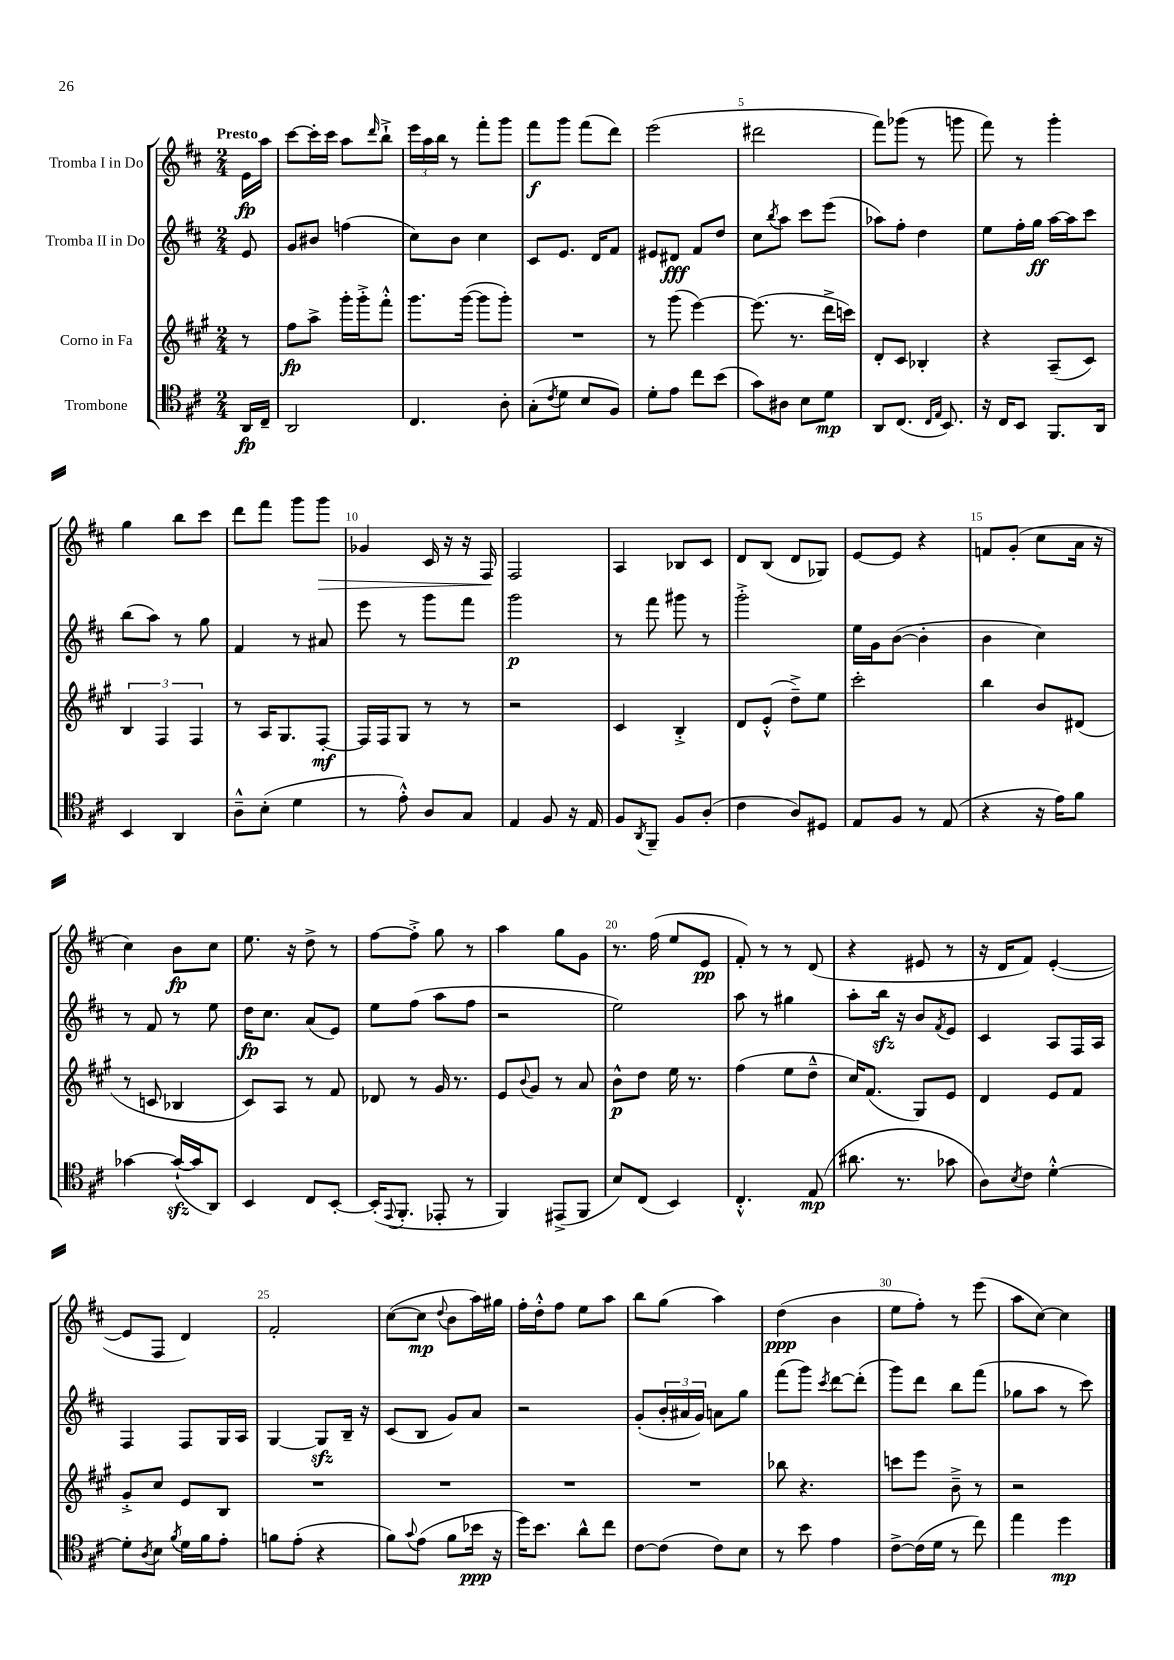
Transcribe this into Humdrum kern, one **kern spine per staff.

**kern	**kern	**kern	**kern
*staff4	*staff3	*staff2	*staff1
*clefC4	*clefG2	*clefG2	*clefG2
*k[f#c#]	*k[f#c#g#]	*k[f#c#]	*k[f#c#]
*M2/4	*M2/4	*M2/4	*M2/4
16AA	8r	8e	16e
16C#~	.	.	16aa
=	=	=	=
2AA	8ff#	8g	[8ccc#
.	8aa^	8b#	16ccc#']
.	.	.	16ccc#
.	16ggg#'	(4ff	8aa
.	16ggg#'^	.	.
.	.	.	16qqddd
.	8fff#'^^	.	8bb`^
=	=	=	=
4.C#	8.ggg#	8cc#)	24eee
.	.	.	24aa
.	.	.	24bb
.	.	8b	8r
.	([16ggg#	.	.
.	8ggg#]	4cc#	8fff#'
8A'	8ggg#')	.	8ggg
=	=	=	=
(8G'	2r	8c#	8fff#
8qc#	.	.	.
8d	.	8.e	8ggg
8B	.	.	(8fff#
.	.	16d	.
8F#)	.	8f#	8ddd)
=	=	=	=
8d'	8r	8e#	(2eee
8e	(8ggg#	8d#	.
8cc#	[4eee)	8f#	.
(8b	.	8dd	.
=	=	=	=
8g)	(8.eee]	8cc#	2ddd#
.	.	8qbb	.
8A#	.	8aa	.
.	8.r	.	.
8B	.	8ccc#	.
8d	16ddd^	(8eee	.
.	16ccc)	.	.
=	=	=	=
8AA	8d'	8aa-)	8fff#)
(8.C#	8c#	8ff#'	(8ggg-
.	4B-'	4dd	8r
16qqC#	.	.	.
16qqE	.	.	.
8.BB)	.	.	.
.	.	.	8ggg
=	=	=	=
16r	4r	8ee	8fff#)
16C#	.	.	.
8BB	.	16ff#'	8r
.	.	16gg	.
8.FF#	(8A~	[16aa	4ggg'
.	.	16aa]	.
.	8c#)	8ccc#	.
16AA	.	.	.
=	=	=	=
4BB	6B	(8bb	4gg
.	.	8aa)	.
.	6F#	.	.
4AA	.	8r	8bb
.	6F#	.	.
.	.	8gg	8ccc#
=	=	=	=
8A~^^	8r	4f#	8ddd
(8B'	16A	.	8fff#
.	8.G#	.	.
4d	.	8r	8ggg
.	[8F#'	8a#	8ggg
=	=	=	=
8r	16F#]	8eee	4g-
.	16F#	.	.
8e'^^)	8G#	8r	.
8A	8r	8ggg	16c#
.	.	.	16r
8G	8r	8fff#	16r
.	.	.	16F#
=	=	=	=
4E	2r	2ggg	2F#
8F#	.	.	.
16r	.	.	.
16E	.	.	.
=	=	=	=
8F#	4c#	8r	4A
8qAA	.	.	.
8FF#~	.	8fff#	.
8F#	4B'^	8ggg#	8B-
(8A'	.	8r	8c#
=	=	=	=
4c#	8d	2ggg'^	8d
.	(8e'^^	.	(8B
8A)	8dd~^)	.	8d
8D#	8ee	.	8G-)
=	=	=	=
8E	2ccc#'	16ee	[8e
.	.	16g	.
8F#	.	([8b	8e]
8r	.	4b']	4r
(8E	.	.	.
=	=	=	=
4r	4bb	4b	8f
.	.	.	(8g'
16r	8b	4cc#)	8cc#
16e)	.	.	.
8f#	(8d#	.	16a
.	.	.	16r
=	=	=	=
[4g-	8r	8r	4cc#)
.	8c	8f#	.
(16g-`_	4B-	8r	8b
16g-]	.	.	.
8AA)	.	8ee	8cc#
=	=	=	=
4BB	8c#)	16dd	8.ee
.	.	8.cc#	.
.	8A	.	.
.	.	.	16r
8C#	8r	(8a	8dd^
[8BB'	8f#	8e)	8r
=	=	=	=
(16BB']	8d-	8ee	[8ff#
8qqEE	.	.	.
8.FF#'	.	.	.
.	8r	(8ff#	8ff#'^]
8EE-'	16g#	8aa	8gg
.	8.r	.	.
8r	.	8ff#	8r
=	=	=	=
4FF#)	8e	2r	4aa
.	8qqb	.	.
.	8g#	.	.
(8EE#^	8r	.	8gg
8FF#	8a	.	8g
=	=	=	=
8B)	8b^^	2ee)	8.r
(8C#	8dd	.	.
.	.	.	(16ff#
4BB)	16ee	.	8ee
.	8.r	.	.
.	.	.	8e
=	=	=	=
4.C#'^^	(4ff#	8aa	8f#')
.	.	8r	8r
.	8ee	4gg#	8r
(8E	8dd~^^	.	(8d
=	=	=	=
8.a#	16cc#)	8aa'	4r
.	(8.f#	.	.
.	.	16bb	.
8.r	.	16r	.
.	8G#)	8b	8e#
.	.	8qf#	.
8g-	8e	8e	8r
=	=	=	=
8A)	4d	4c#	16r
.	.	.	16d
8qB	.	.	.
8c#	.	.	8f#)
[4d'^^	8e	8A	([4e'
.	8f#	16F#	.
.	.	16A	.
=	=	=	=
8d']	8g#'^	4F#	8e]
8qA	.	.	.
8B	8cc#	.	8F#
8qf#	.	.	.
16d	8e	8F#	4d)
16f#	.	.	.
8e'	8B	16G	.
.	.	16A	.
=	=	=	=
8f	2r	[4G	2f#'
(8e'	.	.	.
4r	.	8G]	.
.	.	16B~	.
.	.	16r	.
=	=	=	=
8f#)	2r	(8c#	([8cc#
8qqg	.	.	.
(8e	.	8B	8cc#]
.	.	.	8qqdd
8f#	.	8g)	8b
16b-	.	8a	16aa)
16r	.	.	16gg#
=	=	=	=
16dd)	2r	2r	16ff#'
8.b	.	.	16dd'^^
.	.	.	8ff#
8a^^	.	.	8ee
8cc#	.	.	8aa
=	=	=	=
[8c#	2r	(8g'	8bb
(8c#]	.	24b'	(8gg
.	.	24a#	.
.	.	24g)	.
8c#)	.	8a	4aa)
8B	.	8gg	.
=	=	=	=
8r	8bb-	(8fff#	(4dd
8b	4.r	8ggg)	.
.	.	8qccc#	.
4e	.	[8ddd	4b
.	.	(8ddd']	.
=	=	=	=
[8c#^	8ccc	8ggg)	8ee
(16c#]	8eee	8ddd	8ff#')
16d	.	.	.
8r	8b~^	8bb	8r
8cc#)	8r	(8fff#	(8eee
=	=	=	=
4ee	2r	8gg-	8aa
.	.	8aa	[8cc#)
4dd	.	8r	4cc#]
.	.	8ccc#)	.
==	==	==	==
*-	*-	*-	*-
